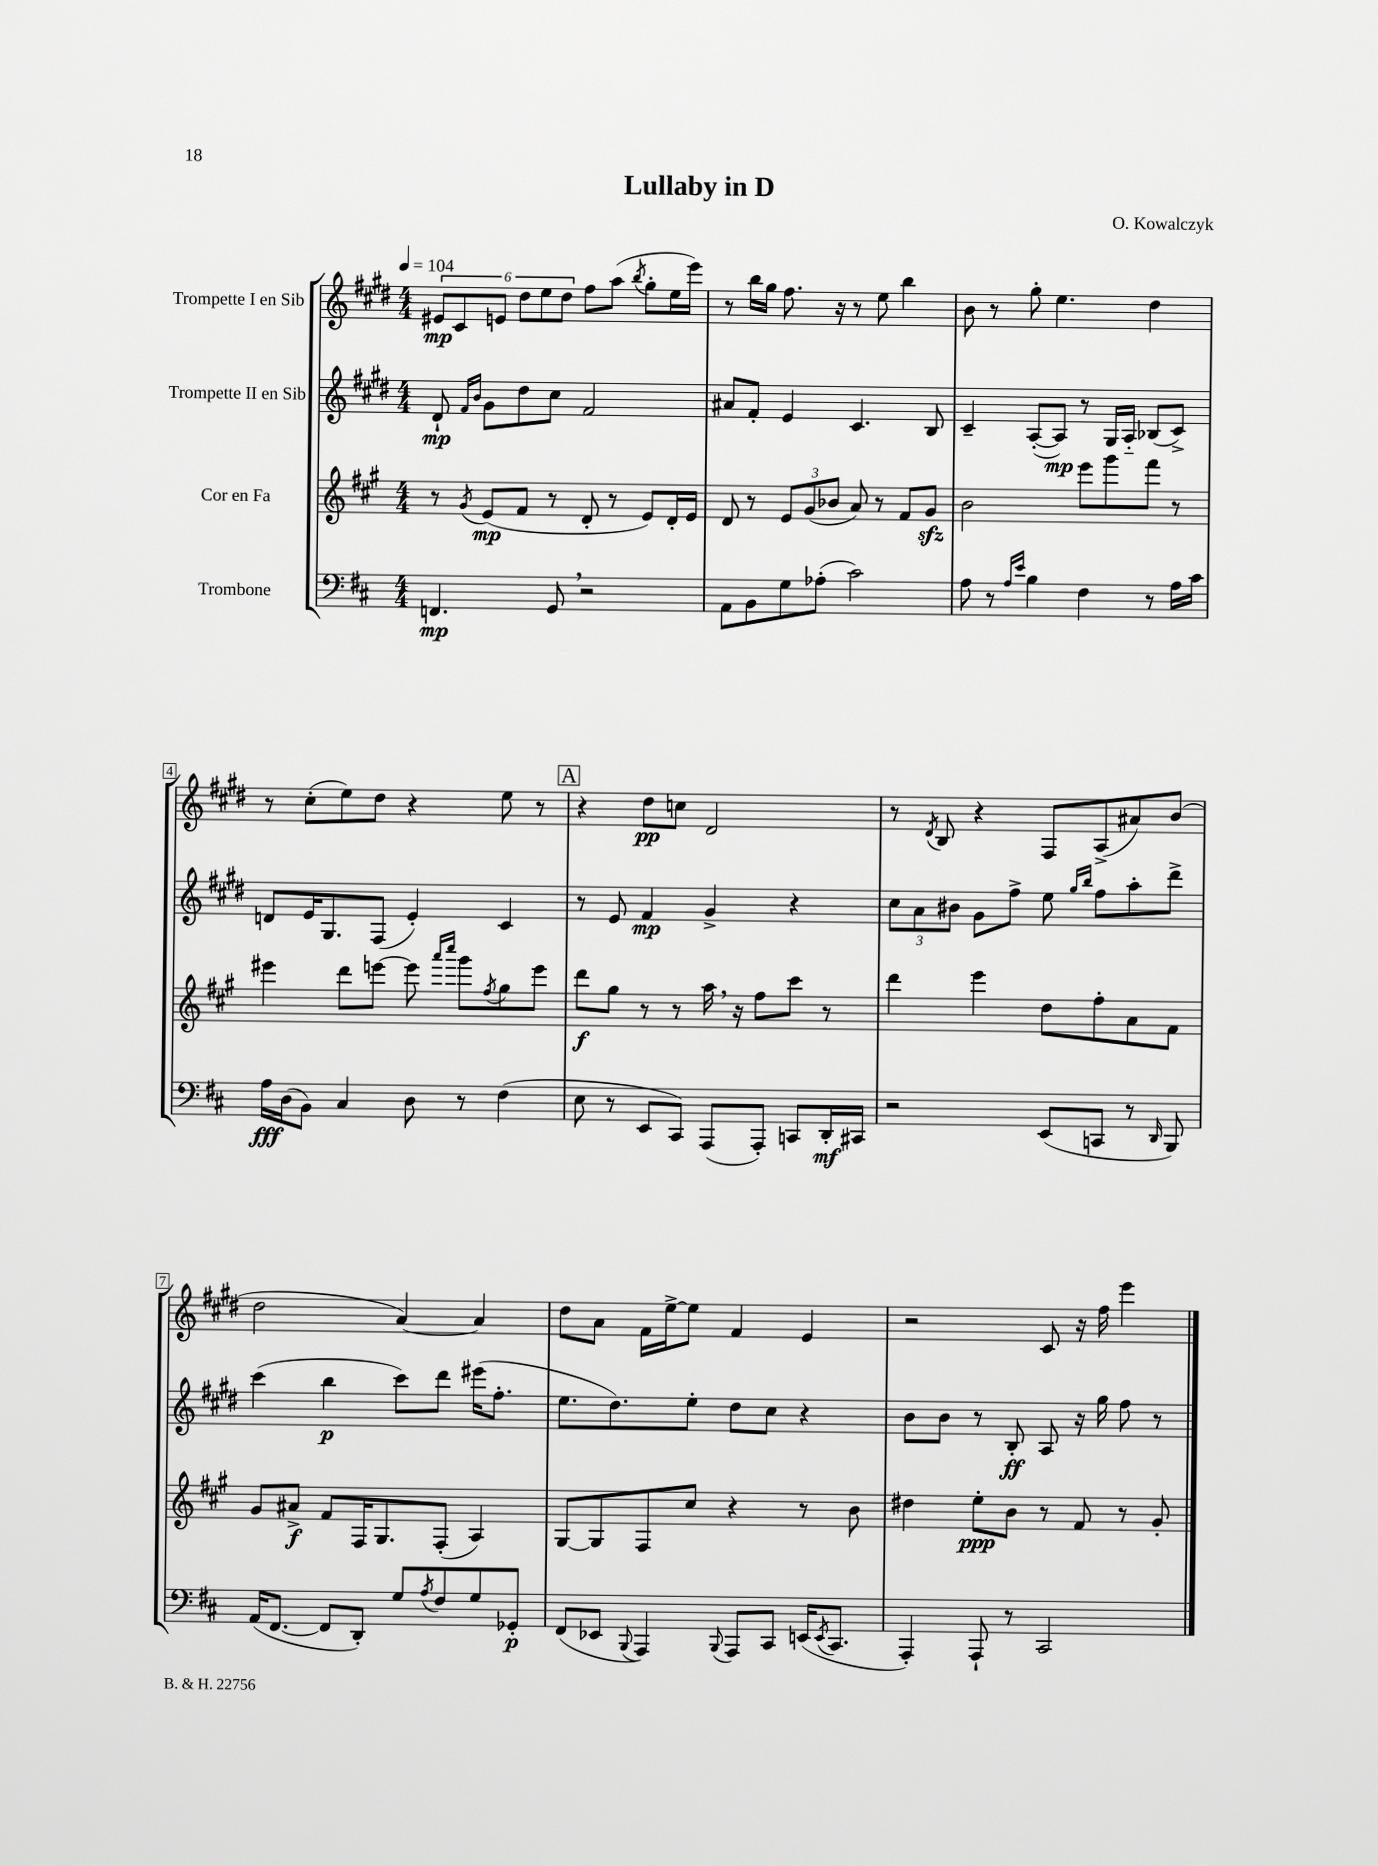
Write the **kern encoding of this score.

**kern	**kern	**kern	**kern
*staff4	*staff3	*staff2	*staff1
*clefF4	*clefG2	*clefG2	*clefG2
*k[f#c#]	*k[f#c#g#]	*k[f#c#g#d#]	*k[f#c#g#d#]
*M4/4	*M4/4	*M4/4	*M4/4
*MM104	*MM104	*MM104	*MM104
4.FF	8r	8d#`	12e#
.	.	.	12c#
.	.	16qqf#	.
.	8qg#	16qqb	.
.	(8e	8g#	.
.	.	.	12e
.	8f#	8dd#	12dd#
.	.	.	12ee
8GG	8r	8cc#	.
.	.	.	12dd#
2r	8d'	2f#	8ff#
.	8r	.	(8aa
.	.	.	8qbb
.	8e)	.	8gg#'
.	16d'	.	16ee
.	16e	.	16eee)
=	=	=	=
8AA	8d	8a#	8r
8BB	8r	8f#'	16bb
.	.	.	16gg#
8G	12e	4e	8.ff#
.	(12g#	.	.
(8A-'	.	.	.
.	12b-	.	.
.	.	.	16r
2c#)	8a)	4.c#	8r
.	8r	.	8ee
.	8f#	.	4bb
.	8g#	8B	.
=	=	=	=
8A	2b	4c#~	8b
8r	.	.	8r
16qqA	.	.	.
16qqe	.	.	.
4B	.	([8A'	8gg#'
.	.	8A])	4.ee
4F#	8eee	8r	.
.	8ggg#	16G#	.
.	.	16A'~	.
8r	8fff#	(8B-	4dd#
16A	8r	8c#^)	.
16c#	.	.	.
=	=	=	=
16A	4eee#	8d	8r
(16D	.	.	.
8BB)	.	16e	(8cc#'
.	.	8.G#	.
4C#	8ddd	.	8ee)
.	[8eee	(8F#	8dd#
8D	8eee]	4e')	4r
.	16qqaaa	.	.
.	16qqcccc#	.	.
8r	8ggg#	.	.
.	8qff#	.	.
(4F#	8gg#	4c#	8ee
.	8eee	.	8r
=	=	=	=
8E	8ddd	8r	4r
8r	8gg#	8e	.
8EE	8r	4f#	8dd#
8CC#)	8r	.	8cc
(8AAA	16aa	4g#^	2d#
.	16r	.	.
8AAA')	8ff#	.	.
8CC	8ccc#	4r	.
16DD'	8r	.	.
16CC#	.	.	.
=	=	=	=
2r	4ddd	12cc#	8r
.	.	12a	.
.	.	.	8qd#
.	.	.	8B
.	.	12b#	.
.	4eee	8g#	4r
.	.	8ff#^	.
(8EE	8dd	8ee	8F#
.	.	16qqgg#	.
.	.	16qqbb	.
8CC	8ff#'	8ff#	(8A^
8r	8a	8aa'	8a#)
16qqDD	.	.	.
8BBB)	8f#	8ddd#^	(8b
=	=	=	=
(16AA	8g#	(4ccc#	2dd#
[8.FF#	.	.	.
.	8a#^	.	.
8FF#]	8f#	4bb	.
8DD')	16F#	.	.
.	8.G#	.	.
8G	.	8ccc#)	[4a)
8qA	.	.	.
8F#	(8F#'	8ddd#	.
8G	4A)	(16eee#	4a]
.	.	8.ff#'	.
8GG-'	.	.	.
=	=	=	=
(8FF#	[8G#	8.ee	8dd#
8EE-	8G#]	.	8a
.	.	8.dd#)	.
8qqBBB	.	.	.
4AAA)	8F#	.	16f#
.	.	.	[16ee^
.	8cc#	8ee'	8ee]
8qqBBB	.	.	.
8AAA	4r	8dd#	4f#
8CC#	.	8cc#	.
(16EE	8r	4r	4e
8qEE	.	.	.
8.CC#	.	.	.
.	8b	.	.
=	=	=	=
4AAA')	4dd#	8b	2r
.	.	8b	.
8AAA`	8ee'	8r	.
8r	8b	8B'	.
2CC#	8r	8A	8c#
.	8f#	16r	16r
.	.	16gg#	16ff#
.	8r	8ff#	4eee
.	8g#'	8r	.
==	==	==	==
*-	*-	*-	*-
